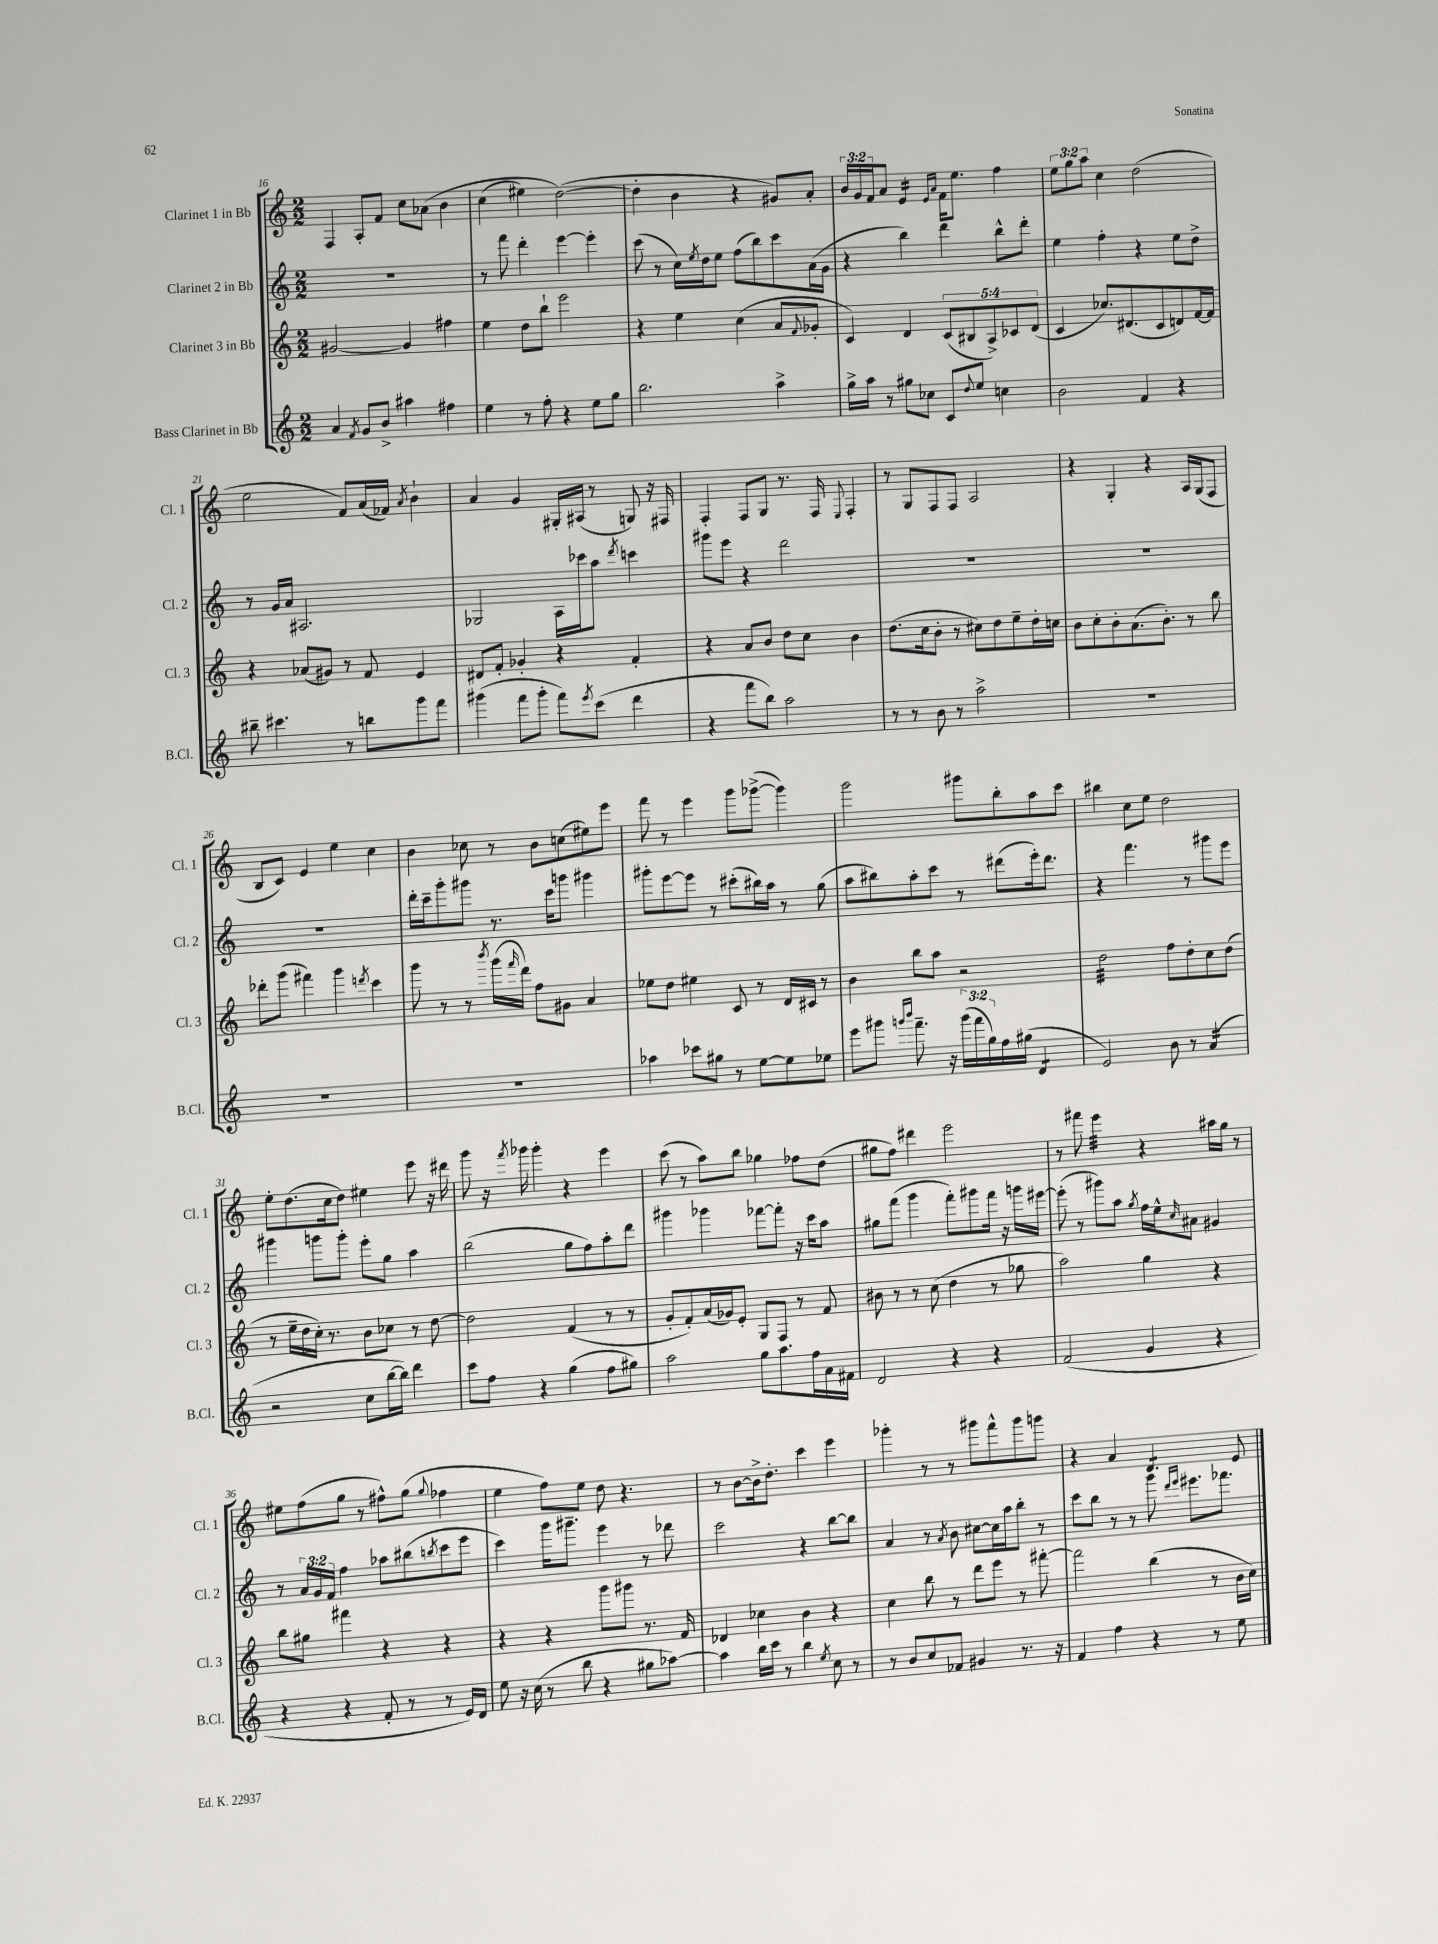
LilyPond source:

<<
\new StaffGroup <<
\new Staff = "s0" \with { instrumentName = "Clarinet 1 in Bb" shortInstrumentName = "Cl. 1" } {
    \clef treble \key c \major \numericTimeSignature \time 2/2 \override Staff.TupletNumber.text = #tuplet-number::calc-fraction-text
    f4 a8-. f'8 c''8 aes'8\( b'4 |
    c''4( eis''4) d''2~(\) |
    d''4-. b'4 r4 gis'8) a'8-. |
    \tuplet 3/2 { b'16 g'16 f'16 } a'8 e'4:16 \grace { e'16 a'16 } f'16 e''8. f''4 |
    \tuplet 3/2 { e''8 g''8 a''8 } c''4 d''2( |
    e''2 f'8) a'16( fes'16) \acciaccatura { a'8 } b'4-! |
    a'4 g'4 gis16-. ais16( r8 g8) r16 fis16 |
    f4-. f8 g8 r8. f16 \appoggiatura { e8 } f4-. |
    r8 g8 f8 f8 a2 |
    r4 g4-. r4 a16 g16( f8 |
    b8 c'8) e'4 e''4 c''4 |
    b'4 ces''8 r8 b'8 c''8( eis''8) e'''8 |
    f'''8 r8 e'''4 g'''8 ges'''8~->( ges'''4) |
    g'''2 gis'''8 b''8-. a''8 c'''8 |
    bis''4 c''8 e''8 d''2 |
    e''8-. d''8.( c''16 d''8) eis''4 e'''8 r16 dis'''16 |
    g'''8 r16 \acciaccatura { f'''8 } ges'''16 ges'''4-. r4 e'''4 |
    c'''8( r8 a''8) b''8 ges''4 fes''8 d''8( |
    gis''8 f''8) dis'''4 e'''2 |
    r8 fis'''8 e'''4:32 r4 ais''16 g''16 r8 |
    eis''8 f''8( g''8 r8 fis''8-^) g''8( \appoggiatura { g''8 } fes''4 |
    e''4 f''8) e''8 d''8 r4. |
    r8 b'8~ b'16-> d''8.-. c'''4 e'''4 |
    ges'''4-. r8 r8 gis'''8 f'''8-^ gis'''8 g'''8 |
    r4 a'4 d'4.:8 e'8 \bar "|." |
}
\new Staff = "s1" \with { instrumentName = "Clarinet 2 in Bb" shortInstrumentName = "Cl. 2" } {
    \clef treble \key c \major \numericTimeSignature \time 2/2 \override Staff.TupletNumber.text = #tuplet-number::calc-fraction-text
    R1 |
    r8 f'''8 d'''4-. e'''4~ e'''4-. |
    c'''8( r8 c''16) \acciaccatura { e''8 } d''16 e''8 f''8( b''8) c'''8 a'16( g'16 |
    r4 b''4) d'''4 b''8-^ d'''8-. |
    e''4 f''4-. r4 e''8 d''8-> |
    r8 g'16 a'16 ais2. |
    ges2 a16 ces'''16 a''8 \acciaccatura { d'''8 } c'''4 |
    gis'''8 e'''8 r4 d'''2 |
    R1 |
    R1 |
    R1 |
    d'''16-. c'''16-- g'''8-. gis'''8 r8. c'''16 g'''8 gis'''4 |
    gis'''8-. e'''8~ e'''8 r8 cis'''8-.( bis''16) a''16 r8 g''8( |
    a''8 bis''8) a''8-. c'''8 r8 dis'''8( e'''16-.) dis'''8. |
    r4 f'''4. r8 gis'''8 e'''8 |
    gis'''4 g'''8 g'''8-. e'''8-. g''8 a''4 |
    b''2( g''8 f''8) a''8-. d'''8 |
    gis'''4 ges'''4 fes'''8~ fes'''8-. r16 c'''16 a''8 |
    gis''8 f'''8( g'''4 f'''8-.) gis'''8 f'''16 r16 g'''16 eis'''16~ |
    eis'''8-.( r8 gis'''8) a''8 \acciaccatura { g''8 } f''16 e''16-^ \grace { c''16 } ais'8 gis'4 |
    r8 \tuplet 3/2 { a'16 g'16 f'16 } f''4 aes''8 bis''8( \acciaccatura { b''8 } c'''8 e'''8 |
    c'''4) g'''16 gis'''8.-- e'''4 r8 des'''8 |
    c'''2 r4 b''8~ b''8 |
    a'4 r8 \acciaccatura { a'8 } b'8 cis''8~ cis''16 a''16 b''8-. r8 |
    c'''8 b''8 r8 r8 g'''8 \grace { d'''16 e'''16 } eis'''8. fes'''8. \bar "|." |
}
\new Staff = "s2" \with { instrumentName = "Clarinet 3 in Bb" shortInstrumentName = "Cl. 3" } {
    \clef treble \key c \major \numericTimeSignature \time 2/2 \override Staff.TupletNumber.text = #tuplet-number::calc-fraction-text
    gis'2~ gis'4 fis''4 |
    e''4 d''8 b''8-! e'''2 |
    r4 e''4 c''4( a'8 \appoggiatura { f'8 } ges'8-. |
    c'4) d'4 \tuplet 5/4 { c'8( bis8 a8->) ces'8 d'8( } |
    c'4 ces''8.) dis'8.( c'8 d'8) f'16~ f'16 |
    r4 aes'8( gis'8) r8 f'8 e'4 |
    dis'8 f'8-. ges'4-. r4 f'4-. |
    r4 a'8 b'8 d''8 c''8 b'4 |
    d''8.( c''16 b'8-. r8 cis''8) d''8 e''8-- d''16-. c''16 |
    b'8 c''8-. b'8-. a'8.( b'8.-.) r8 b''8 |
    des'''8-. g'''8( fis'''4) g'''4 \acciaccatura { d'''8 } c'''4 |
    g'''8 r8 r8 \acciaccatura { b'''8 } g'''16( \grace { f'''16 } d'''16) f''8 gis'8 a'4 |
    ees''8 d''8 eis''4 c'8 r8 d'16 cis'16 r8 |
    b'4 b''8 a''8 r2 |
    d''2:32 f''8 d''8-. c''8 d''8( |
    r8 e''16-- d''16 c''16-.) r8. b'8 ces''8 r8 d''8~ |
    d''2 f'4( r8 r8 |
    g'8-. f'8-.) a'16( ges'16) e'8-. g8 f8 r8 f'8 |
    bis'8 r8 r8 c''8( d''4 r8 ges''8 |
    a''2) g''4 r4 |
    b''8 gis''8 fis'''4 r4 r4 |
    r4 r4 g'''8 gis'''8 r8. f'16 |
    des'4 ces''4 b'4 r4 |
    c''4 b''8 r8 d'''8 e'''8 r8 fis'''8~-. |
    fis'''2 b''4( r8 b'16 c''16) \bar "|." |
}
\new Staff = "s3" \with { instrumentName = "Bass Clarinet in Bb" shortInstrumentName = "B.Cl." } {
    \clef treble \key c \major \numericTimeSignature \time 2/2 \override Staff.TupletNumber.text = #tuplet-number::calc-fraction-text
    a'4 \acciaccatura { f'8 } g'8 b'8-> ais''4 fis''4 |
    e''4 r8 f''8-. r4 e''8 g''8 |
    b''2. a''4-> |
    g''16-> a''16 r8 gis''8 ces''8 c'8 \appoggiatura { d''8 } e''8 c''4 |
    b'2 f'4 r4 |
    bis''8-- cis'''4. r8 b''8 g'''8 f'''8 |
    gis'''4( f'''8 gis'''8-. f'''8) \acciaccatura { e'''8 } c'''8( d'''4 |
    r4 f'''8 b''8) a''2 |
    r8 r8 b'8 r8 a''2-> |
    R1 |
    R1 |
    R1 |
    aes''4 ces'''8 gis''8 r8 e''8~ e''8 ees''8 |
    e'''8 gis'''8 \grace { g'''16 b'''16 } f'''8.-- r16 \tuplet 3/2 { g'''16( f'''16 g''16) } f''16 gis''16( d'4:8 |
    e'2) b'8 r8 a'4:16( |
    r2 c''8 b''16~ b''16) d'''4 |
    c'''8 f''8 r4 g''4( f''8 gis''8) |
    a''2 g''8 a''8. f''16 a'16 fis'16 |
    d'2 r4 r4 |
    f'2( g'4 r4 |
    r4 r4 f'8-. r8 r8 e'16) d'16 |
    e''8 r16 c''16( r8 b''8 r4 gis''8 aes''8~) |
    aes''4 b''16 c'''16 r8 b''4 \acciaccatura { e''8 } c''8 r8 |
    r8 b'8 c''8 fes'8 gis'4 r8. r16 |
    f'4 f''4 r4 r8 e''8 \bar "|." |
}
>>
>>
\layout { \context { \Score currentBarNumber = #16 } }
